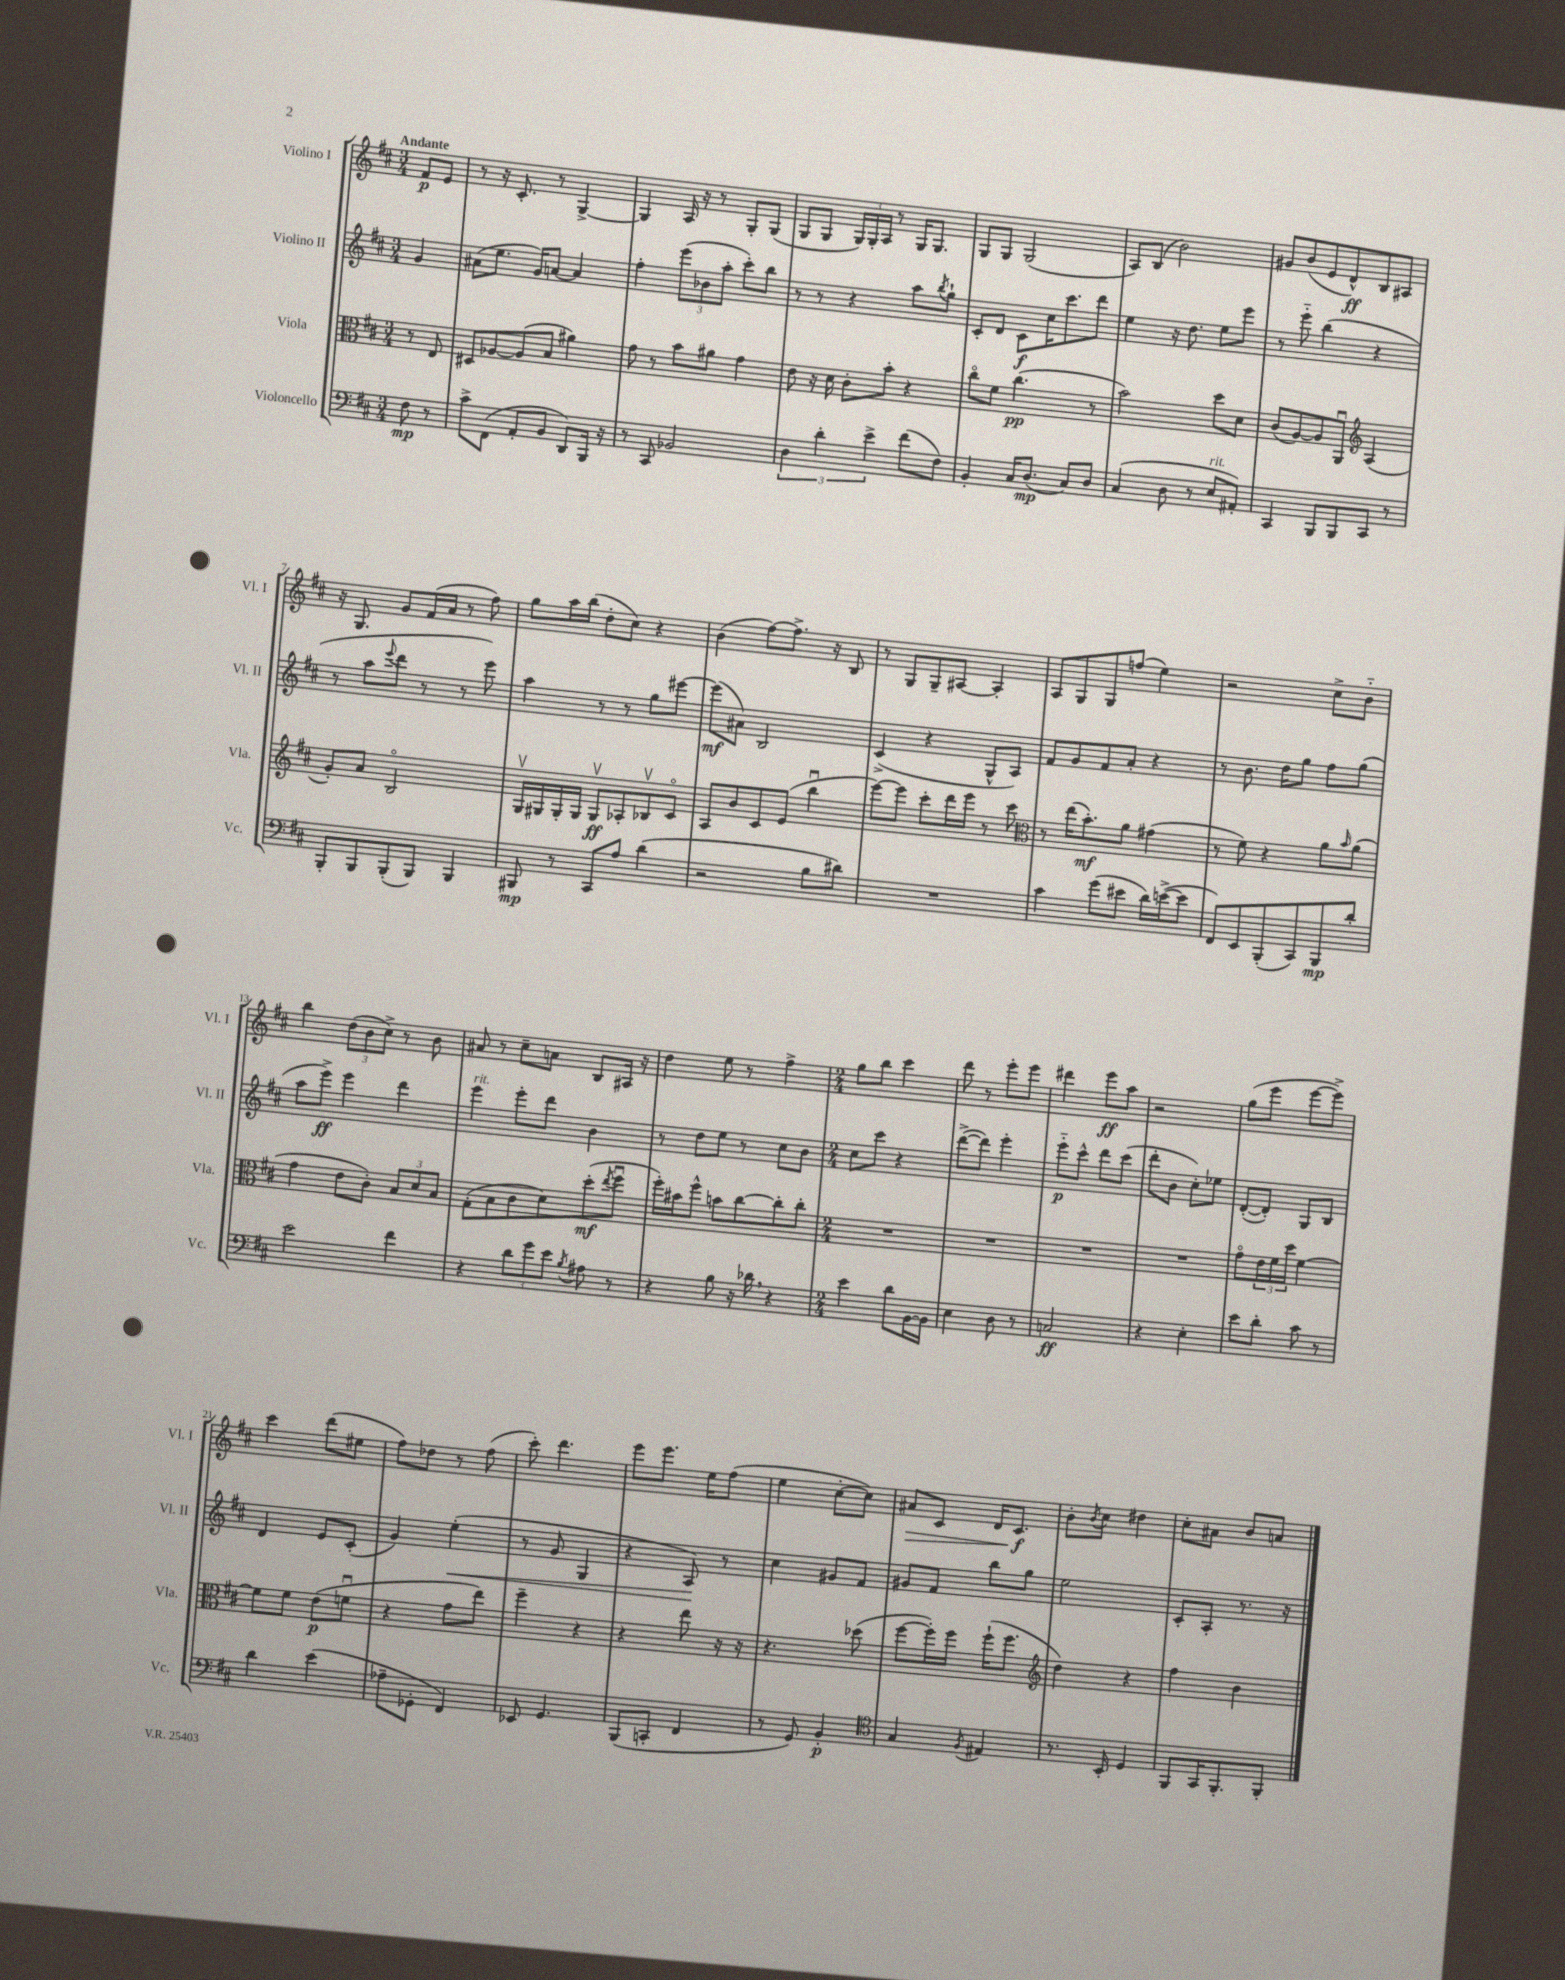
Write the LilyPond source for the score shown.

<<
\new StaffGroup <<
\new Staff = "s0" \with { instrumentName = "Violino I" shortInstrumentName = "Vl. I" } {
    \clef treble \key d \major \numericTimeSignature \time 3/4 \partial 4 \tempo "Andante"
    fis'8\p e'8 |
    r8 r16 cis'8.-. r8 g4~-> |
    g4 a16 r16 r8 g8-. g8( |
    g8 g8 \tuplet 3/2 { g16) g16-. a16 } r8 g16 g8. |
    g8 g8 g2( |
    a8) b8( b'2) |
    gis'8 b'8( e'8 d'8-^\ff) b8 ais8 |
    r16 g8. g'8 fis'16( a'16 r8 fis''8) |
    g''8 a''16 b''16( d''8-. cis''8) r4 |
    b'4( fis''8~) fis''8.-> r16 b8 |
    r8 g8 g8-- ais8~ ais4-. |
    a8 g8 g8 f''8( e''4) |
    r2 cis''8-> b'8-_ |
    b''4 \tuplet 3/2 { d''8( b'8 cis''8->) } r8 b'8 |
    ais'8 r8 cis''8-- a'8 b8 ais16 r16 |
    d''4 e''8 r8 fis''4-> |
    \numericTimeSignature \time 2/4 g''8 b''8 cis'''4 |
    d'''8 r8 e'''8-. e'''8 |
    dis'''4 e'''8\ff a''8 |
    r2 |
    g''8( e'''8 e'''8~ e'''8->) |
    cis'''4 d'''8( eis''8 |
    fis''8) des''8 r8 fis''8( |
    cis'''8-.) d'''4. |
    e'''8 e'''8. e''16 fis''8( |
    e''4 cis''8~-. cis''8) |
    ais'8\> cis'8 d'16 cis'8.\f\! |
    b'8-. \acciaccatura { b'8 } cis''8 dis''4 |
    cis''8-. ais'8 b'8 a'8 \bar "|." |
}
\new Staff = "s1" \with { instrumentName = "Violino II" shortInstrumentName = "Vl. II" } {
    \clef treble \key d \major \numericTimeSignature \time 3/4 \partial 4
    g'4 |
    ais'8( e''8. g'16) a'8~ a'4 |
    fis''4-. \tuplet 3/2 { e'''8( bes'8 a''8-. } cis'''8-.) b''8 |
    r8 r8 r4 a''8 \acciaccatura { b''8 } g''8-! |
    cis'8-. d'8 cis'8\f cis''16 cis'''8. d'''8 |
    e''4 r16 d''8. e''8 e'''8 |
    r8 e'''8-_ b''4( r4 |
    r8 a''8 \appoggiatura { e'''8 } d'''8 r8 r8 e'''8) |
    a''4 r8 r8 g''8 eis'''8~ |
    eis'''8\mf( ais'8) b2 |
    cis'4->( r4 g8-^ a8) |
    fis'8 g'8 fis'8 a'8-. r4 |
    r8 b'8. d''16 g''8 fis''8 g''8( |
    a''8 e'''8->\ff) e'''4 d'''4 |
    e'''4^\markup { \italic "rit." } e'''8-. d'''8 b'4 |
    r8 d''8 e''8 r8 cis''8 b'8 |
    \numericTimeSignature \time 2/4 cis''8 cis'''8 r4 |
    d'''8~->( d'''8) e'''4-. |
    e'''8-_\p cis'''8-^ d'''8 cis'''8( |
    d'''8-. b'8 cis''8-.) ees''8 |
    d'8~-.( d'8-.) g8 b8 |
    d'4 e'8 cis'8-.( |
    g'4) e''4-.\<( |
    r8 g'8 g4 |
    r4 a8\!) r8 |
    cis''4 gis'8 fis'8 |
    gis'8 fis'8 b''8 g''8 |
    e''2 |
    cis'8-. a8-. r8. r16 \bar "|." |
}
\new Staff = "s2" \with { instrumentName = "Viola" shortInstrumentName = "Vla." } {
    \clef alto \key d \major \numericTimeSignature \time 3/4 \partial 4
    r8 e8 |
    dis8 aes8~ aes8( b8 ais'4) |
    g'8 r8 b'8 ais'8 g'4 |
    e'8 r16 d'16 cis'8-. b'8-. r4 |
    cis''8\flageolet fis'8 cis''4.\pp( r8 |
    b'2) d''8 d'8 |
    cis'8( a8~) a8 a,8\downbow \clef treble a4( |
    g'8-.) a'8 b2\flageolet |
    g16\upbow gis16 gis16-. gis16 gis8\upbow\ff aes8-. bes8\upbow cis'8\flageolet |
    a8 b'8 cis'8 e'8( b''4\downbow |
    e'''8~) e'''8 cis'''8-. d'''16 e'''16 r8 cis'''8 |
    \clef alto r8 e''16( b'8.-.\mf) a'8 gis'4( |
    r8 fis'8) r4 a'8 \grace { b'16 } a'8( |
    g'4 e'8 cis'8-.) \tuplet 3/2 { b8 d'8 b8 } |
    g8-.( b8 cis'8 d'8) d''8-.\mf( \acciaccatura { e''8 } fis''8\downbow |
    fis''16-.) bis'16 fis''8-^ b'8 cis''8~ cis''8-. cis''8-. |
    \numericTimeSignature \time 2/4 R2 |
    R2 |
    R2 |
    R2 |
    g'8\flageolet \tuplet 3/2 { e'16 fis'16 d''16 } fis'4~ |
    fis'8 fis'8 e'8\p( f'8\downbow |
    r4 g'8 e''8) |
    fis''4-- r4 |
    r4 e''8 r16 r16 |
    r4. des''8( |
    fis''8~ fis''16-.) fis''16 fis''16-!( fis''8. |
    \clef treble d''4) r4 |
    fis''4 b'4 \bar "|." |
}
\new Staff = "s3" \with { instrumentName = "Violoncello" shortInstrumentName = "Vc." } {
    \clef bass \key d \major \numericTimeSignature \time 3/4 \partial 4
    fis8\mp r8 |
    cis'8-> fis,8( a,8-. b,8 d,8) b,,16 r16 |
    r8 cis,8 bes,2 |
    \tuplet 3/2 { d4 d'4-. e'4-> } fis'8( fis8) |
    b,4-. cis16 d8.\mp( cis8) d8 |
    cis4( d8 r8 e8^\markup { \italic "rit." } ais,8-.) |
    cis,4 b,,8 b,,8 cis,8 r8 |
    b,,8-. b,,8 b,,8-.( b,,8) b,,4 |
    bis,,8\mp r8 cis,8 a8 d'4( |
    r2 b8 dis'8) |
    R2. |
    cis'4 g'8( eis'8 d'16) e'16~->( e'8 |
    fis,8) e,8 b,,8-.( cis,8) b,,8\mp d'8-. |
    e'2 fis'4 |
    r4 \tuplet 3/2 { d'8 g'8 e'8 } \acciaccatura { b8 } ais8 r8 |
    r4 b8 r16 des'16 \breathe r4 |
    \numericTimeSignature \time 2/4 e'4 d'8 b,16~ b,16 |
    e4 d8 r8 |
    c2\ff |
    r4 e4-. |
    e'8 d'8-. cis'8 r8 |
    d'4 e'4( |
    aes8-- ges,8-. fis,4) |
    ees,8 g,4. |
    b,,8( c,8-. fis,4 |
    r8 g,8) b,4-.\p |
    \clef tenor g4 \acciaccatura { fis8 } eis4 |
    r8. b,16-. d4 |
    fis,8 g,16 fis,8.-. fis,8-. \bar "|." |
}
>>
>>
